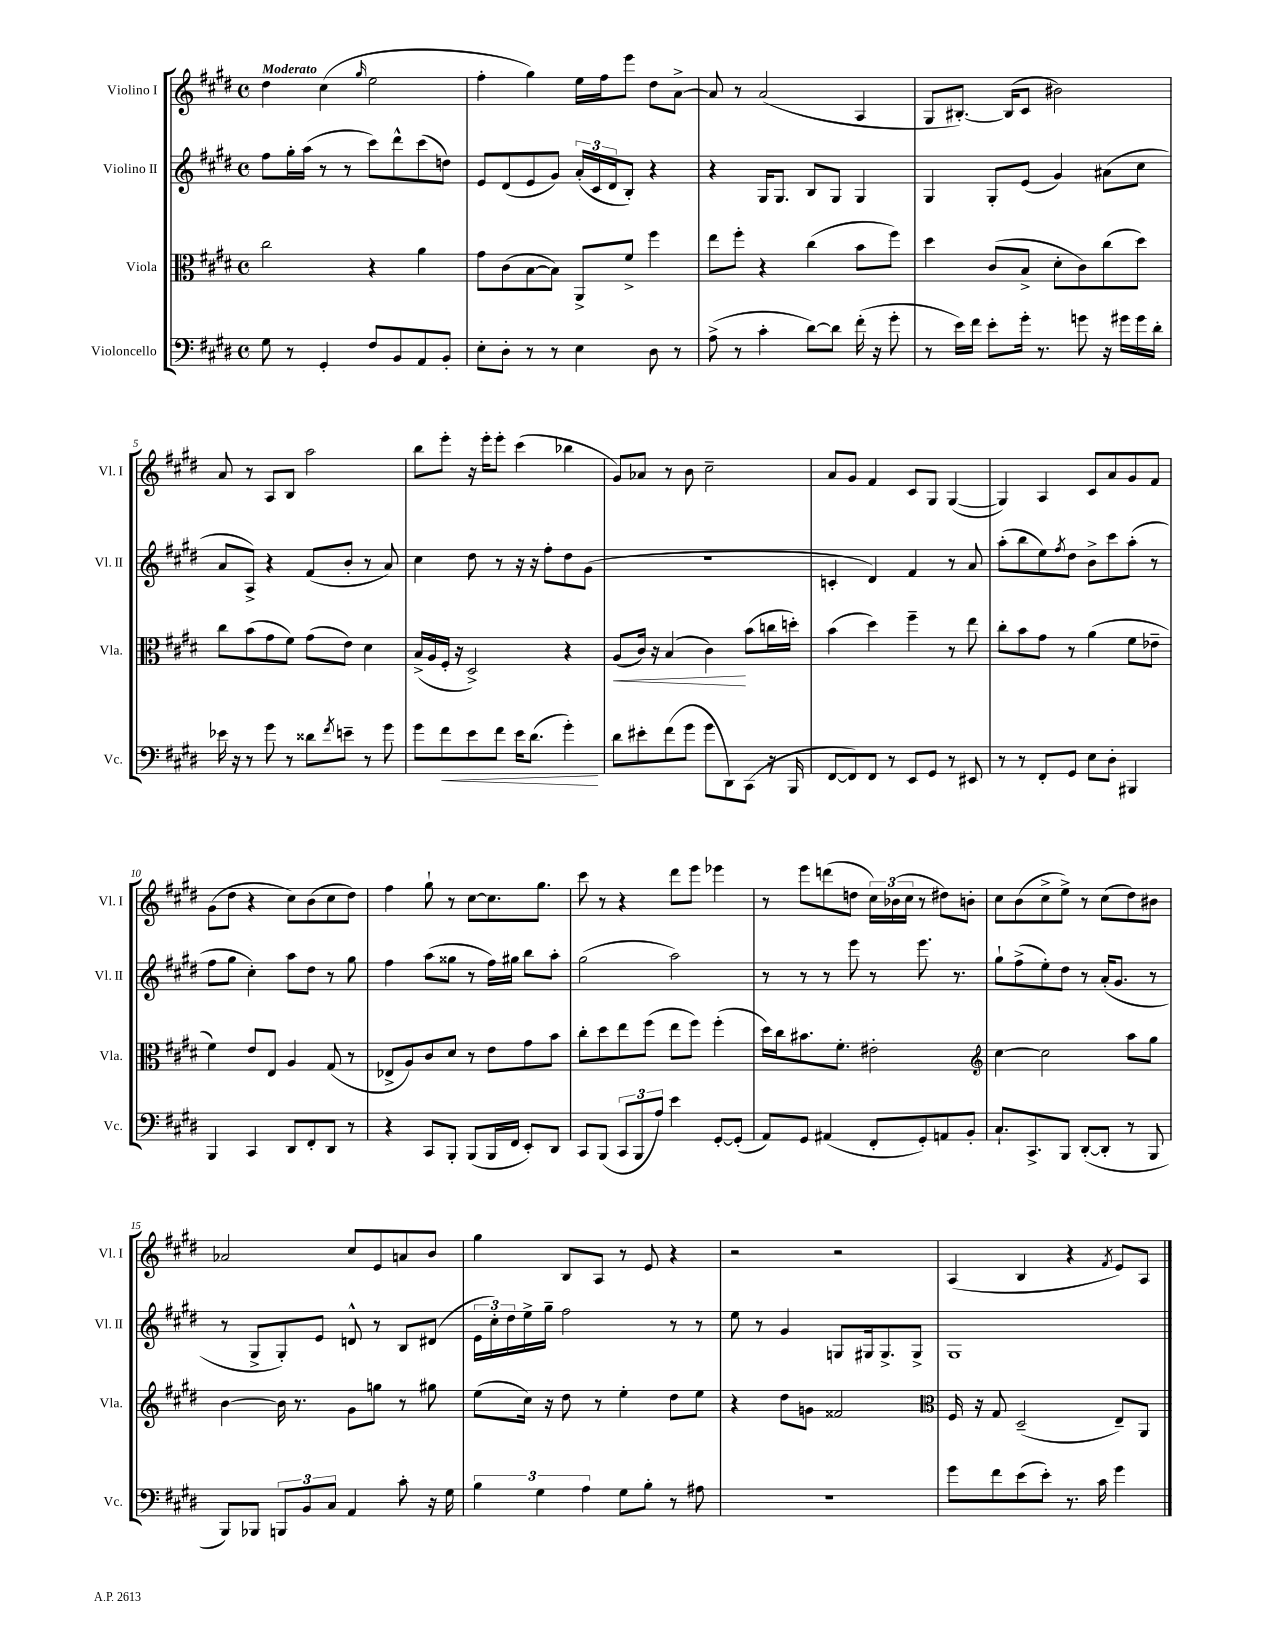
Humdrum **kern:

**kern	**dynam	**kern	**dynam	**kern	**kern
*part4	*part4	*part3	*part3	*part2	*part1
*staff4	*staff4	*staff3	*staff3	*staff2	*staff1
*I"Violoncello	*	*I"Viola	*	*I"Violino II	*I"Violino I
*I'Vc.	*	*I'Vla.	*	*I'Vl. II	*I'Vl. I
*clefF4	*	*clefC3	*	*clefG2	*clefG2
*k[f#c#g#d#]	*	*k[f#c#g#d#]	*	*k[f#c#g#d#]	*k[f#c#g#d#]
*M4/4	*	*M4/4	*	*M4/4	*M4/4
*met(c)	*	*met(c)	*	*met(c)	*met(c)
=1	=1	=1	=1	=1	=1
!	!	!	!	!	!LO:TX:a:B:t=Moderato
8G#\	.	2cc#\	.	8ff#\L	4dd#\
8r	.	.	.	16gg#'\L	.
.	.	.	.	(16aa\JJ	.
4GG#'/	.	.	.	8r	(4cc#\
.	.	.	.	8r	.
.	.	.	.	.	16qqgg#/
8F#/L	.	4r	.	8ccc#\L)	2ee\
8BB/	.	.	.	8ddd#^^\	.
8AA/	.	4a\	.	(8ccc#\	.
8BB'/J	.	.	.	8ddn\J)	.
=2	=2	=2	=2	=2	=2
8E'\L	.	8g#\L	.	8e/L	4ff#'\
8D#'\J	.	(8c#\	.	(8d#/	.
8r	.	[8B\	.	8e/	4gg#\)
8r	.	8B\J])	.	8g#/J)	.
4E\	.	8AA^/L	.	(24a'/LL	16ee\LL
.	.	.	.	24c#/	.
.	.	.	.	.	16ff#\J
.	.	.	.	24d#/J	.
.	.	8f#^/J	.	8B'/J)	8eee\J
8D#\	.	4ff#\	.	4r	8dd#\L
8r	.	.	.	.	[8a^\J
=3	=3	=3	=3	=3	=3
(8A^\	.	8ee\L	.	4r	8a/]
8r	.	8ff#'\J	.	.	8r
4c#'\	.	4r	.	16G#/KL	(2a/
.	.	.	.	8.G#/J	.
[8d#\L)	.	(4cc#\	.	8B/L	.
8d#\J]	.	.	.	8G#/J	.
(16f#'\	.	8b\L	.	4G#/	4A/
16r	.	.	.	.	.
8g#'\	.	8ff#\J)	.	.	.
=4	=4	=4	=4	=4	=4
8r	.	4dd#\	.	4G#/	8G#/L
16e\LL)	.	.	.	.	[8.B#X'/J)
16f#\JJ	.	.	.	.	.
8e'\L	.	(8c#/L	.	8G#'/L	.
.	.	.	.	.	(16B#/KL]
16g#'\Jk	.	8B^/J	.	(8e/J	8c#/J
8.r	.	.	.	.	.
.	.	8d#'\L	.	4g#/)	2b#X\)
8gn\	.	8c#\)	.	.	.
16r	.	(8cc#\	.	(8a#X\L	.
16g#X\LL	.	.	.	.	.
16g#\	.	8dd#\J)	.	8cc#\J	.
16d#'\JJ	.	.	.	.	.
!!LO:LB:g=z
=5	=5	=5	=5	=5	=5
16e-X\	.	8cc#\L	.	8a/L	8a/
16r	.	.	.	.	.
8r	.	(8b\	.	8A^/J)	8r
8g#\	.	8g#\	.	4r	8A/L
8r	.	8f#\J)	.	.	8B/J
8d##X\L	.	(8g#\L	.	(8f#/L	2aa\
8qf#/	.	.	.	.	.
8en~\J	.	8e\J)	.	8b'/J	.
8r	.	4d#\	.	8r	.
8g#\	.	.	.	8a/)	.
=6	=6	=6	=6	=6	=6
8g#\L	.	(16B^/LL	.	4cc#\	8bb\L
.	.	16A/	.	.	.
!	!LO:HP:b	!	!	!	!
8f#\	<	16F#'/JJ	.	.	8eee'\J
.	.	16r	.	.	.
8e\	.	2D#^/)	.	8dd#\	16r
.	.	.	.	.	16eee'\KL
8f#\J	.	.	.	8r	8eee'\J
16e\KL	.	.	.	16r	(4ccc#\
(8.d#\J	.	.	.	16r	.
.	.	.	.	8ff#'\L	.
4g#'\)	.	4r	.	8dd#\	4bb-X\
.	.	.	.	(8g#\J	.
.	[	.	.	.	.
=7	=7	=7	=7	=7	=7
!	!	!	!LO:HP:b	!	!
8d#\L	.	(8A/L	<	1r	8g#/L)
8e#X'\	.	16c#/Jk)	.	.	8a-X/J
.	.	16r	.	.	.
(8f#\	.	(4B/	.	.	8r
8g#\J	.	.	.	.	8b\
8g#\L	.	4c#\)	.	.	2cc#~\
8DD#\)	.	.	.	.	.
(8CC#\J	.	(8b\L	[	.	.
16r	.	16ccn\L	.	.	.
16BBB/	.	16ddn'\JJ)	.	.	.
=8	=8	=8	=8	=8	=8
[8FF#/L	.	(4b\	.	4cn'/	8a/L
8FF#/])	.	.	.	.	8g#/J
8FF#/J	.	4dd#\)	.	4d#/)	4f#/
8r	.	.	.	.	.
8EE/L	.	4ff#~\	.	4f#/	8c#/L
8GG#/J	.	.	.	.	8G#/J
8r	.	8r	.	8r	([4G#/
8EE#X/	.	8ee\	.	8a/	.
=9	=9	=9	=9	=9	=9
8r	.	8cc#'\L	.	(8aa'\L	4G#/])
8r	.	8b\	.	8bb\	.
8FF#'/L	.	8g#\J	.	8ee\)	4A/
.	.	.	.	8qff#/	.
8GG#/J	.	8r	.	8dd#\J	.
8E\L	.	(4a\	.	8b^\L	8c#/L
8D#'\J	.	.	.	8ccc#\	8a/
4BBB#X/	.	8f#\L	.	(8aa'\J	8g#/
.	.	8e-X~\J	.	8r	8f#/J
!!LO:LB:g=z
=10	=10	=10	=10	=10	=10
4BBB/	.	4f#\)	.	8ff#\L	(8g#\L
.	.	.	.	8gg#\J	8dd#\J
4CC#/	.	8e/L	.	4cc#'\)	4r
.	.	8E/J	.	.	.
8DD#/L	.	4A/	.	8aa\L	8cc#\L)
8FF#'/	.	.	.	8dd#\J	(8b\
8DD#/J	.	(8G#/	.	8r	8cc#\
8r	.	8r	.	8gg#\	8dd#\J)
=11	=11	=11	=11	=11	=11
4r	.	8E-X^/L	.	4ff#\	4ff#\
.	.	8A/)	.	.	.
8CC#/L	.	8c#/	.	(8aa\L	8gg#`\
8BBB'/J	.	8d#/J	.	8gg##X\J	8r
(8BBB/L	.	8r	.	8r	[8cc#\L
16BBB/L	.	8e\L	.	16ff#\LL)	8.cc#\]
16FF#/JJ	.	.	.	16gg#X\JJ	.
8EE'/L)	.	8g#\	.	8bb\L	.
.	.	.	.	.	8.gg#\J
8DD#/J	.	8b\J	.	8aa'\J	.
=12	=12	=12	=12	=12	=12
8CC#/L	.	8cc#'\L	.	(2gg#\	8ccc#\
(8BBB/J	.	8dd#\	.	.	8r
12CC#/L	.	8ee\	.	.	4r
12BBB/	.	.	.	.	.
.	.	(8ff#\J	.	.	.
12A/J)	.	.	.	.	.
4e\	.	8ee\L	.	2aa\)	8ddd#\L
.	.	8ff#\J)	.	.	8eee\J
[8GG#'/L	.	(4ff#'\	.	.	4eee-X\
(8GG#'/J]	.	.	.	.	.
=13	=13	=13	=13	=13	=13
8AA/L)	.	16dd#\LL)	.	8r	8r
.	.	16cc#\J	.	.	.
8GG#/J	.	8.b#X\	.	8r	8eee\L
(4AA#X/	.	.	.	8r	(8dddn\
.	.	8.f#'\J	.	.	.
.	.	.	.	8eee\	8ddn\J
8FF#'/L	.	2e#X'\	.	8r	24cc#\LL)
.	.	.	.	.	(24b-X\
.	.	.	.	.	24cc#\JJ
8GG#'/)	.	.	.	8.eee\	8r
8AAn/	.	.	.	.	8dd#X\L)
.	.	.	.	8.r	.
8BB'/J	.	.	.	.	8bn'\J
=14	=14	=14	=14	=14	=14
*	*	*clefG2	*	*	*
8.C#`/L	.	[4cc#\	.	8gg#`\L	8cc#\L
.	.	.	.	(8ff#^\	(8b\
8.CC#^/	.	.	.	.	.
.	.	2cc#\]	.	8ee'\)	8cc#^\
8BBB/J	.	.	.	8dd#\J	8ee^\J)
([8DD#'/L	.	.	.	8r	8r
8DD#'/J]	.	.	.	(16a'/KL	(8cc#\L
.	.	.	.	8.g#/J	.
8r	.	8aa\L	.	.	8dd#\)
8BBB/	.	8gg#\J	.	8r	8b#X\J
!!LO:LB:g=z
=15	=15	=15	=15	=15	=15
8BBB/L)	.	[4b\	.	8r	2a-X/
8BBB-X/J	.	.	.	8G#^/L	.
12BBBn/L	.	16b\]	.	8G#'/)	.
.	.	8.r	.	.	.
12BB/	.	.	.	.	.
.	.	.	.	8e/J	.
12C#/J	.	.	.	.	.
4AA/	.	8g#\L	.	8dn^^/	8cc#/L
.	.	8ggn\J	.	8r	8e/
8c#'\	.	8r	.	8B/L	8an/
16r	.	8gg#X\	.	(8d#X/J	8b/J
16G#\	.	.	.	.	.
=16	=16	=16	=16	=16	=16
6B\	.	(8ee\L	.	24e\LL	4gg#\
.	.	.	.	24cc#'\)	.
.	.	.	.	24dd#\	.
.	.	16cc#\Jk)	.	16ee^\	.
6G#\	.	.	.	.	.
.	.	16r	.	16gg#~\JJ	.
.	.	8dd#\	.	2ff#\	8B/L
6A\	.	.	.	.	.
.	.	8r	.	.	8A/J
8G#\L	.	4ee'\	.	.	8r
8B'\J	.	.	.	.	8e/
8r	.	8dd#\L	.	8r	4r
8A#X\	.	8ee\J	.	8r	.
=17	=17	=17	=17	=17	=17
1r	.	4r	.	8ee\	2r
.	.	.	.	8r	.
.	.	8dd#\L	.	4g#/	.
.	.	8gn\J	.	.	.
.	.	2f##X/	.	8Gn/L	2r
.	.	.	.	16G#X/k	.
.	.	.	.	8.G#^/	.
.	.	.	.	8G#^/J	.
=18	=18	=18	=18	=18	=18
*	*	*clefC3	*	*	*
8g#\L	.	16F#/	.	1G#	(4A/
.	.	16r	.	.	.
8f#\	.	8G#/	.	.	.
(8e\	.	(2D#~/	.	.	4B/
8e'\J)	.	.	.	.	.
8.r	.	.	.	.	4r
16c#\	.	.	.	.	.
.	.	.	.	.	8qf#/
4g#\	.	8E~/L)	.	.	8e/L)
.	.	8AA/J	.	.	8A/J
==	==	==	==	==	==
*-	*-	*-	*-	*-	*-
